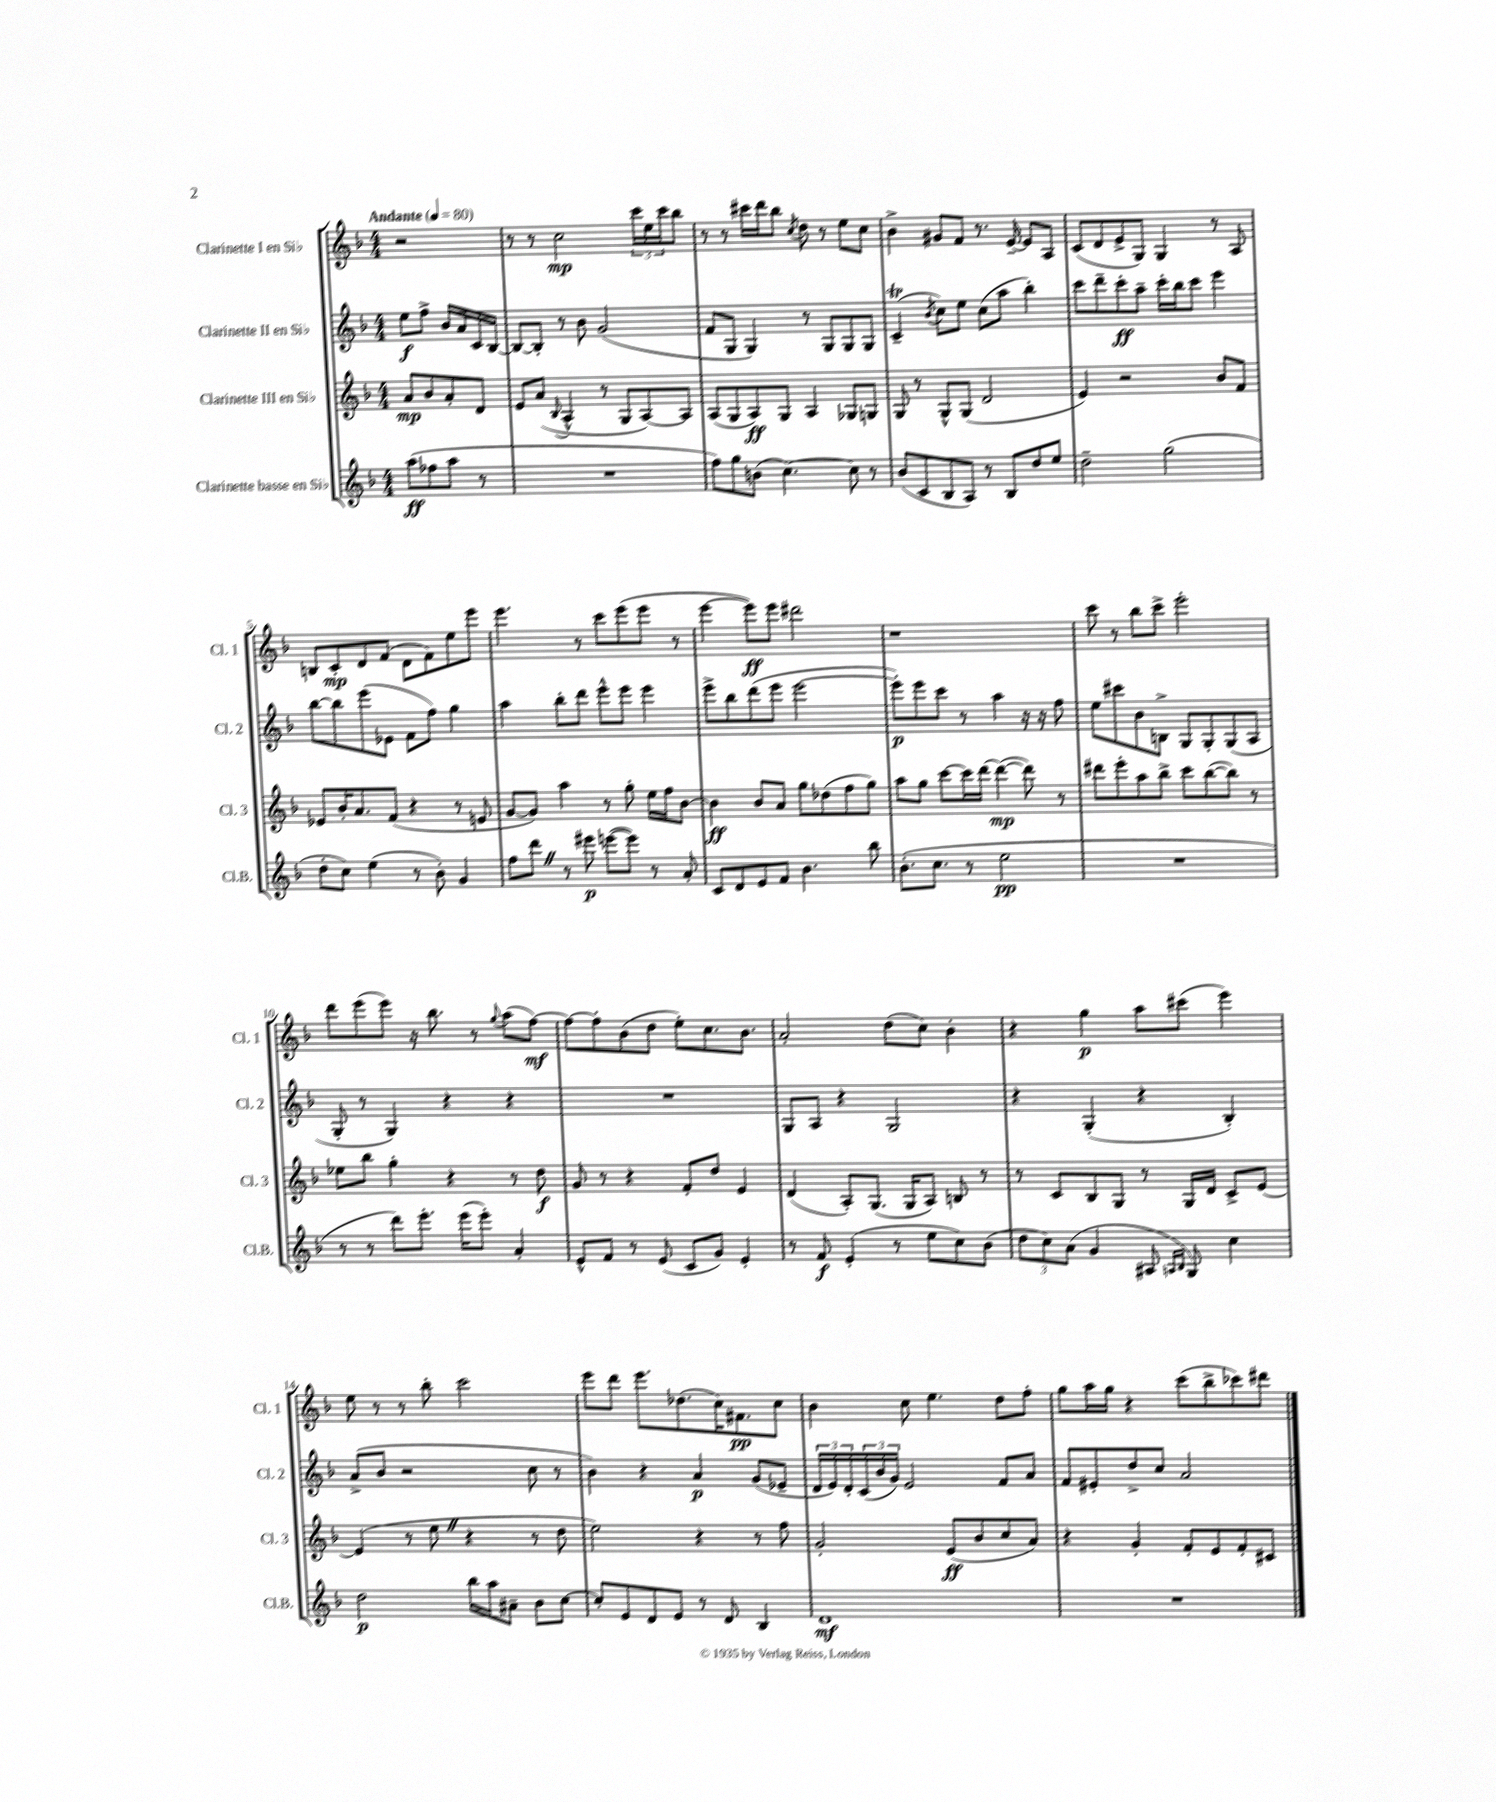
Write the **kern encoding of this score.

**kern	**kern	**kern	**kern
*staff4	*staff3	*staff2	*staff1
*clefG2	*clefG2	*clefG2	*clefG2
*k[b-]	*k[b-]	*k[b-]	*k[b-]
*M4/4	*M4/4	*M4/4	*M4/4
*MM80	*MM80	*MM80	*MM80
(8aa\L	8a/L	8ee\L	2r
8ff-\	8b-/	8ff^\J	.
8aa\J	8a'/	16b-/LL	.
.	.	16a/	.
8r	8d/J	16c/	.
.	.	[16B-/JJ	.
=	=	=	=
1r	8e/L	8B-/_L	8r
.	(8a/J	8B-'/]J	8r
.	8qqB-/	.	.
.	4A^^/	8r	2cc\
.	.	8b-\	.
.	8r	(2g/	.
.	8G/L	.	.
.	[8A/)	.	24ccc\LL
.	.	.	24ee\
.	.	.	24ccc\J
.	8A/]J	.	8bb-\J
=	=	=	=
8ff\L)	(8A/L	8f/L	8r
8gg\	8G/	8G/J	8r
(8b\J	8A/)	4G/)	16ccc#\LL
.	.	.	16ddd\J
[4.cc\)	8G/J	.	8bb-\J
.	.	.	8qcc/
.	4A/	8r	8dd\
.	.	8G/L	8r
8cc\]	8G-/L	8G/	8ee\L
8r	8G/J	8G/J	8cc\J
=	=	=	=
(8b-/L	8G/	(4c~/	4b-^\
8c/	8r	.	.
.	.	8qb-/	.
8B-/	8G^^/L	8cc\L)	8g#/L
8A/J)	(8G/J	8ee\J	8f/J
8r	2d/	(8cc\L	8.r
8B-/L	.	8aa\J	.
.	.	.	[16e~/
8dd/	.	4bb-'\)	8e/]L
8ee/J	.	.	8A/J
=	=	=	=
2dd~\	4e/)	8ccc\L	(8c/L
.	.	8ddd~\	8d/
.	2r	8ccc'\	8e^/
.	.	8aa~\J	8G/J)
(2gg\	.	16ccc'\LL	4G/
.	.	16bb-\J	.
.	.	8ccc\J	.
.	8b-/L	4eee\	8r
.	8f/J	.	8A/
=	=	=	=
8dd'\L	8e-/L	[8bb-\L	8B/L
8cc\J)	16b-'/K	8bb-\]	8c'/
.	8.a/	.	.
(4ee\	.	(8eee\	8d/
.	(8f/J	8e-\J	(8f/J
8r	4r	8f\L	8d\L
8b-'\)	.	8ff\J)	8f\)
4g/	8r	4gg\	8ee\
.	8e/	.	8eee\J
=	=	=	=
8ff\L	[8g/L	4aa\	4.eee\
8ddd\J	8g/]J)	.	.
8r	4aa\	8bb-'\L	.
8eee#\	.	8ddd\J	8r
([8eee\L	8r	8eee^^\L	8ccc\L
8eee\]J)	8gg'\	8eee\J	(8eee\
8r	16ee\LL	4eee\	8eee\J
.	16ff\J	.	.
8a'/	[8b-\J	.	8r
=	=	=	=
8c/L	4b-\]	8eee^\L	[4eee\
8d/	.	8bb-\	.
8e/	8b-/L	(8ddd\	8eee\]L)
8f/J	8a/J	8eee\J	8eee\J
4.b-\	8gg\L	[2eee\	2ddd#\
.	(8dd-\	.	.
.	8ff\	.	.
8bb-\	8gg\J)	.	.
=	=	=	=
(8.b-'\L	8aa\L	8eee'\]L)	1r
.	8gg\J	8eee\	.
8.cc\J	.	.	.
.	[8ccc\L	8ccc\J	.
8r	16ccc\]L	8r	.
.	[16ddd\JJ	.	.
2ee\	(4ddd\_	4aa\	.
.	8ddd\])	16r	.
.	.	16r	.
.	8r	8ff\	.
=	=	=	=
1r	8ddd#\L	8ee\L	8ccc\
.	8eee'\	8ccc#\	8r
.	8aa\	8b-\	8bb-\L
.	8bb-^\J	8B^\J	8ccc^\J
.	8ccc\L	8G/L	2eee'\
.	([8bb-\	8G'/	.
.	8bb-\]J)	(8G/	.
.	8r	8A/J	.
=	=	=	=
8r	8ee-\L	8G'/	8ddd\L
8r	8bb-\J	8r	(8eee\
8ddd\L)	4gg'\	4G/)	8eee\J)
8.eee'\J	.	.	16r
.	.	.	8.bb-\
.	4r	4r	.
(16eee\LK	.	.	.
8eee'\J)	.	.	8r
.	.	.	8qqgg/
4a'/	8r	4r	(8aa\L
.	8dd\	.	[8ff\J)
=	=	=	=
8e^^/L	8g/	1r	8ff\_L
8f/J	8r	.	8ff'\]
8r	4r	.	(8b-\
(8e/	.	.	8dd\J
8c/L	8f'/L	.	8ee'\L)
8g/J)	8dd/J	.	8.cc\
4e'/	4e/	.	.
.	.	.	8.b-\J
=	=	=	=
8r	(4d/	8G/L	2a'/
8f/	.	8A/J	.
(4e'/	8A'/L)	4r	.
.	(8.G/J	.	.
8r	.	2G/	(8dd\L
.	16G/LK	.	.
8ee\L	8A/J)	.	8cc\J)
8cc\)	8B/	.	4b-'\
(8b-\J	8r	.	.
=	=	=	=
12dd\L	8r	4r	4r
12cc\)	.	.	.
.	8c/L	.	.
(12a\J	.	.	.
4g/	8B-/	(4G'/	4gg\
.	8G/J	.	.
8A#/	8r	4r	8aa\L
16qqA/LL	.	.	.
16qqB-/JJ	.	.	.
8G/)	16G/LL	.	(8ccc#\J
.	16d/JJ	.	.
4cc\	8c^/L	4B-'/)	4eee\)
.	[8e/J	.	.
=	=	=	=
2dd\	(4e/]	(8a^/L	8ee\
.	.	8b-/J	8r
.	8r	2r	8r
.	8ee\	.	8bb-'\
16bb-\LL	4r	.	2ccc\
16aa\J	.	.	.
8a#~\J	.	.	.
8b-\L	8r	8cc\	.
[8cc\J	8dd\	8r	.
=	=	=	=
8cc'/]L	2ee\)	4b-\)	8eee\L
8e/	.	.	8ddd\J
8d/	.	4r	8.eee\L
8e/J	.	.	.
.	.	.	(8.dd-\
8r	4r	4a/	.
8d/	.	.	16cc\K)
.	.	.	8.f#\
4B-/	8r	(8g/L	.
.	8ff\	8e-~/J	8cc\J
=	=	=	=
1d	2g'/	24d/LL	4b-\
.	.	24e/)	.
.	.	24d'/	.
.	.	(24c/	.
.	.	24b-/	.
.	.	24g/JJ)	.
.	.	2e/	8cc\
.	.	.	4.ee\
.	(8e/L	.	.
.	8b-/	.	.
.	8cc/	8f/L	8dd\L
.	8a/J)	8a/J	8ff'\J
=	=	=	=
1r	4r	8f/L	8gg\L
.	.	8e#'/	16aa\L
.	.	.	16gg\JJ
.	4g'/	8dd^/	4r
.	.	8cc/J	.
.	8f'/L	2a/	(8ccc\L
.	8e/	.	8bb-^\
.	8f'/	.	8ccc-\)
.	8c#/J	.	8ddd#\J
==	==	==	==
*-	*-	*-	*-
